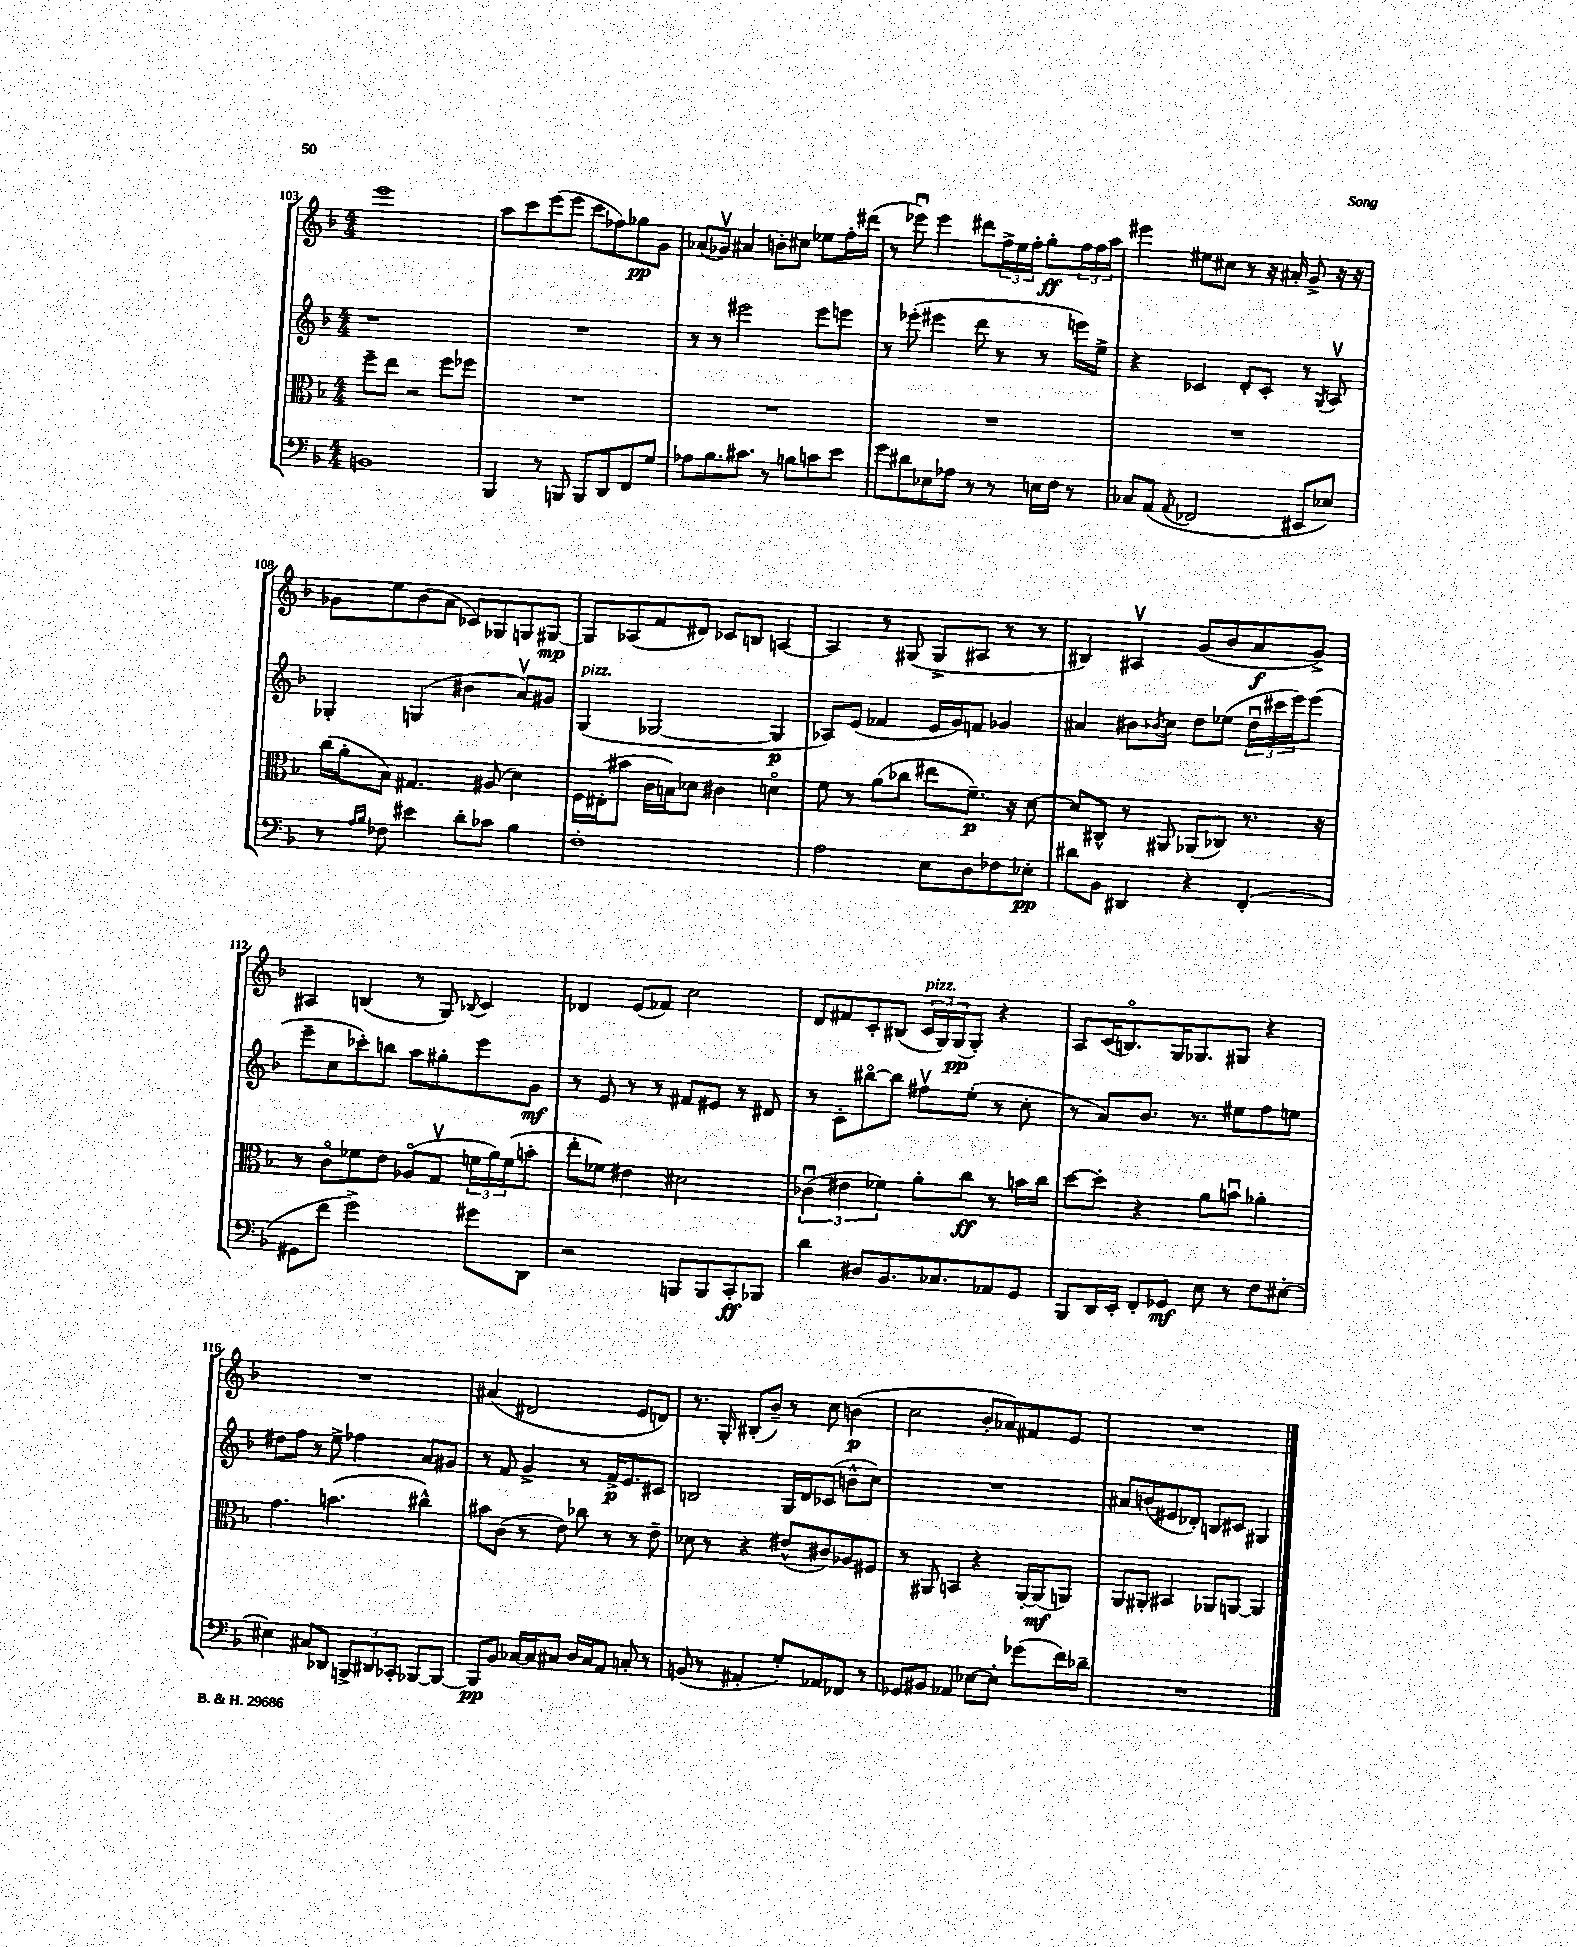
<<
\new StaffGroup <<
\new Staff = "s0" {
    \clef treble \key f \major \numericTimeSignature \time 4/4
    e'''1 |
    a''8 c'''8 e'''8( e'''8 c'''8 fes''8) ges''8\pp g'8 |
    aes'8( ges'8\upbow) ais'4 b'8-. cis''8 ees''8 f''16-. dis'''16( |
    r8 ees'''8\downbow) ees'''4 dis'''8 \tuplet 3/2 { f''16-> e''16 f''16-. } g''8-.\ff \tuplet 3/2 { f''16 f''16 a''16 } |
    eis'''4 eis''8 cis''8 r8 r16 ais'16-. g'8-> r16 r16 |
    ges'8 e''8 bes'8( a'8 ces'8) ges8 g8 gis8~\mp |
    gis8 aes8( f'8 dis'8) ces'8 b8 a4~ |
    a4 r8 gis8( gis8-> ais8 r8 r8 |
    bis4) ais4\upbow g'8( bes'8 a'8\f g'8->) |
    ais4 b4( r8 g8) \appoggiatura { bes8 } c'4 |
    des'4 e'8( fes'8) c''2 |
    d'8 fis'8 c'8-. bis8( \tuplet 3/2 { c'16^\markup { \italic "pizz." } g16) g16\pp( } g8-.) r4 |
    a8 c'16( b8.\flageolet) g16 ges8. gis8 r4 |
    R1 |
    ais'4( dis'2 e'8 d'8) |
    r8. g16-. bis8-.( bes'8--) r8 c''8 b'4\p( |
    c''2 bes'8-. aes'8) fis'8 e'8 |
    R1 \bar "|." |
}
\new Staff = "s1" {
    \clef treble \key f \major \numericTimeSignature \time 4/4
    r1 |
    R1 |
    r8 r8 eis'''2 eis'''8 e'''8 |
    r8 ees'''8-.( eis'''4 d'''8 r8 r8 e'''16) e''16-> |
    r4 ces'4 d'8-. ces'8-. r8 \acciaccatura { g8 } a8\upbow |
    ges4-. g4( bis'4 a'8\upbow) gis'8 |
    g4^\markup { \italic "pizz." }( ges2~ ges4\p |
    aes8) e'8( fes'4 e'16 g'16) f'8 ges'4 |
    ais'4 bis'8 \acciaccatura { bes'8 } c''8 d''8 ees''8( \tuplet 3/2 { d''16\downbow cis'''16 e'''16) } e'''8( |
    e'''8-- c''8 ces'''8-.) b''8 a''8 gis''8-. e'''8 g'8\mf |
    r8 e'8 r8 r8 fis'8 eis'8 r8 dis'8 |
    r8 c'8-. bis''8~\flageolet bis''8 fis''8\upbow e''8-.( r8 c''8-. |
    r8 a'8) bes'8. r8. eis''8 f''8 e''8 |
    dis''8 f''8 r8 e''8-> fes''4 a'8 gis'8 |
    r8 f'8 g'4-> r8 f'16->\p e'8. cis'8 |
    b2 g16 d'16 ces'8( b'8-^ c''8) |
    R1 |
    ais'8 b'8( eis'8 des'8-.) b8 cis'8 gis4 \bar "|." |
}
\new Staff = "s2" {
    \clef alto \key f \major \numericTimeSignature \time 4/4
    f''8-- e''8 r2 f''8 fes''8 |
    R1 |
    R1 |
    R1 |
    R1 |
    c''16( a'16-. bes8) gis4. ais8( d'4) |
    f16 eis16-.( bis'8 c'16 b16) des'8 cis'4 d'4\flageolet |
    f'8 r8 a'8( ces''8 eis''8 f'8.--\p) r16 d'8~ |
    d'8 cis8-^ r8 ais,8 aes,8( ces8) r8. r16 |
    r8 c'8\flageolet fes'8 e'8 aes8\flageolet( g8\upbow \tuplet 3/2 { f'16 a'16) f'16( } b'8-. |
    e''8-. fes'8) eis'4 dis'2 |
    \tuplet 3/2 { ces'4\downbow( eis'4 fes'4) } a'8-. c''8\ff r8 b'16 c''16 |
    d''8~ d''8-. r4 a'8 b'8\downbow aes'4-. |
    g'4. b'4.( cis''4-^) |
    bis'8 c'8( r8 e'8) ces''8 r8 r8 e'8-- |
    des'8 r8 r4 eis'8-^( cis'8) aes8 fis8 |
    r8 ais,8 b,4 r4 ais,16~-. ais,16\mf( a,8) |
    a,8 ais,8-. bis,4 aes,8 a,8~ a,4 \bar "|." |
}
\new Staff = "s3" {
    \clef bass \key f \major \numericTimeSignature \time 4/4
    b,1 |
    bes,,4 r8 b,,8 b,,8 d,8 f,8 g8 |
    aes8 bes8. cis'8. r8 b8 c'8 e'8 |
    g'8 dis'8 ees8 aes8 r8 r8 e16 f16 r8 |
    ces8 a,8( \appoggiatura { a,8 } fes,2 eis,8 ees8) |
    r8 \grace { a16 bes16 } fes8 eis'4 d'8-. ces'8 bes4 |
    f1-. |
    a2 e8 d8 fes8 ees8-.\pp |
    dis'8 bes,8 dis,4 r4 f,4-.( |
    gis,8 f'8 g'2->) gis'8 d,8 |
    r2 b,,8 b,,8 c,8-.\ff bes,,8 |
    d'4 dis8 bes,8. ces8. aes,8 g,8 |
    bes,,8 d,16 e,16-. f,8-. ges,8\mf e8 r8 f8 eis8~-. |
    eis4 cis8 des,8 \tuplet 3/2 { b,,8-> dis,8 ces,8-. } bes,,8~ bes,,8~ |
    bes,,8\pp bes,8 ces16~ ces16 cis8 d16 cis16 a,8 c8-. r8 |
    b,8( r8 ais,4-. g8-.) aes,8 fes,8 r8 |
    ges,8 bis,8 aes,4 ees8~ ees8-. ges'8( f'16) des'16-- |
    R1 \bar "|." |
}
>>
>>
\layout { \context { \Score currentBarNumber = #103 } }
